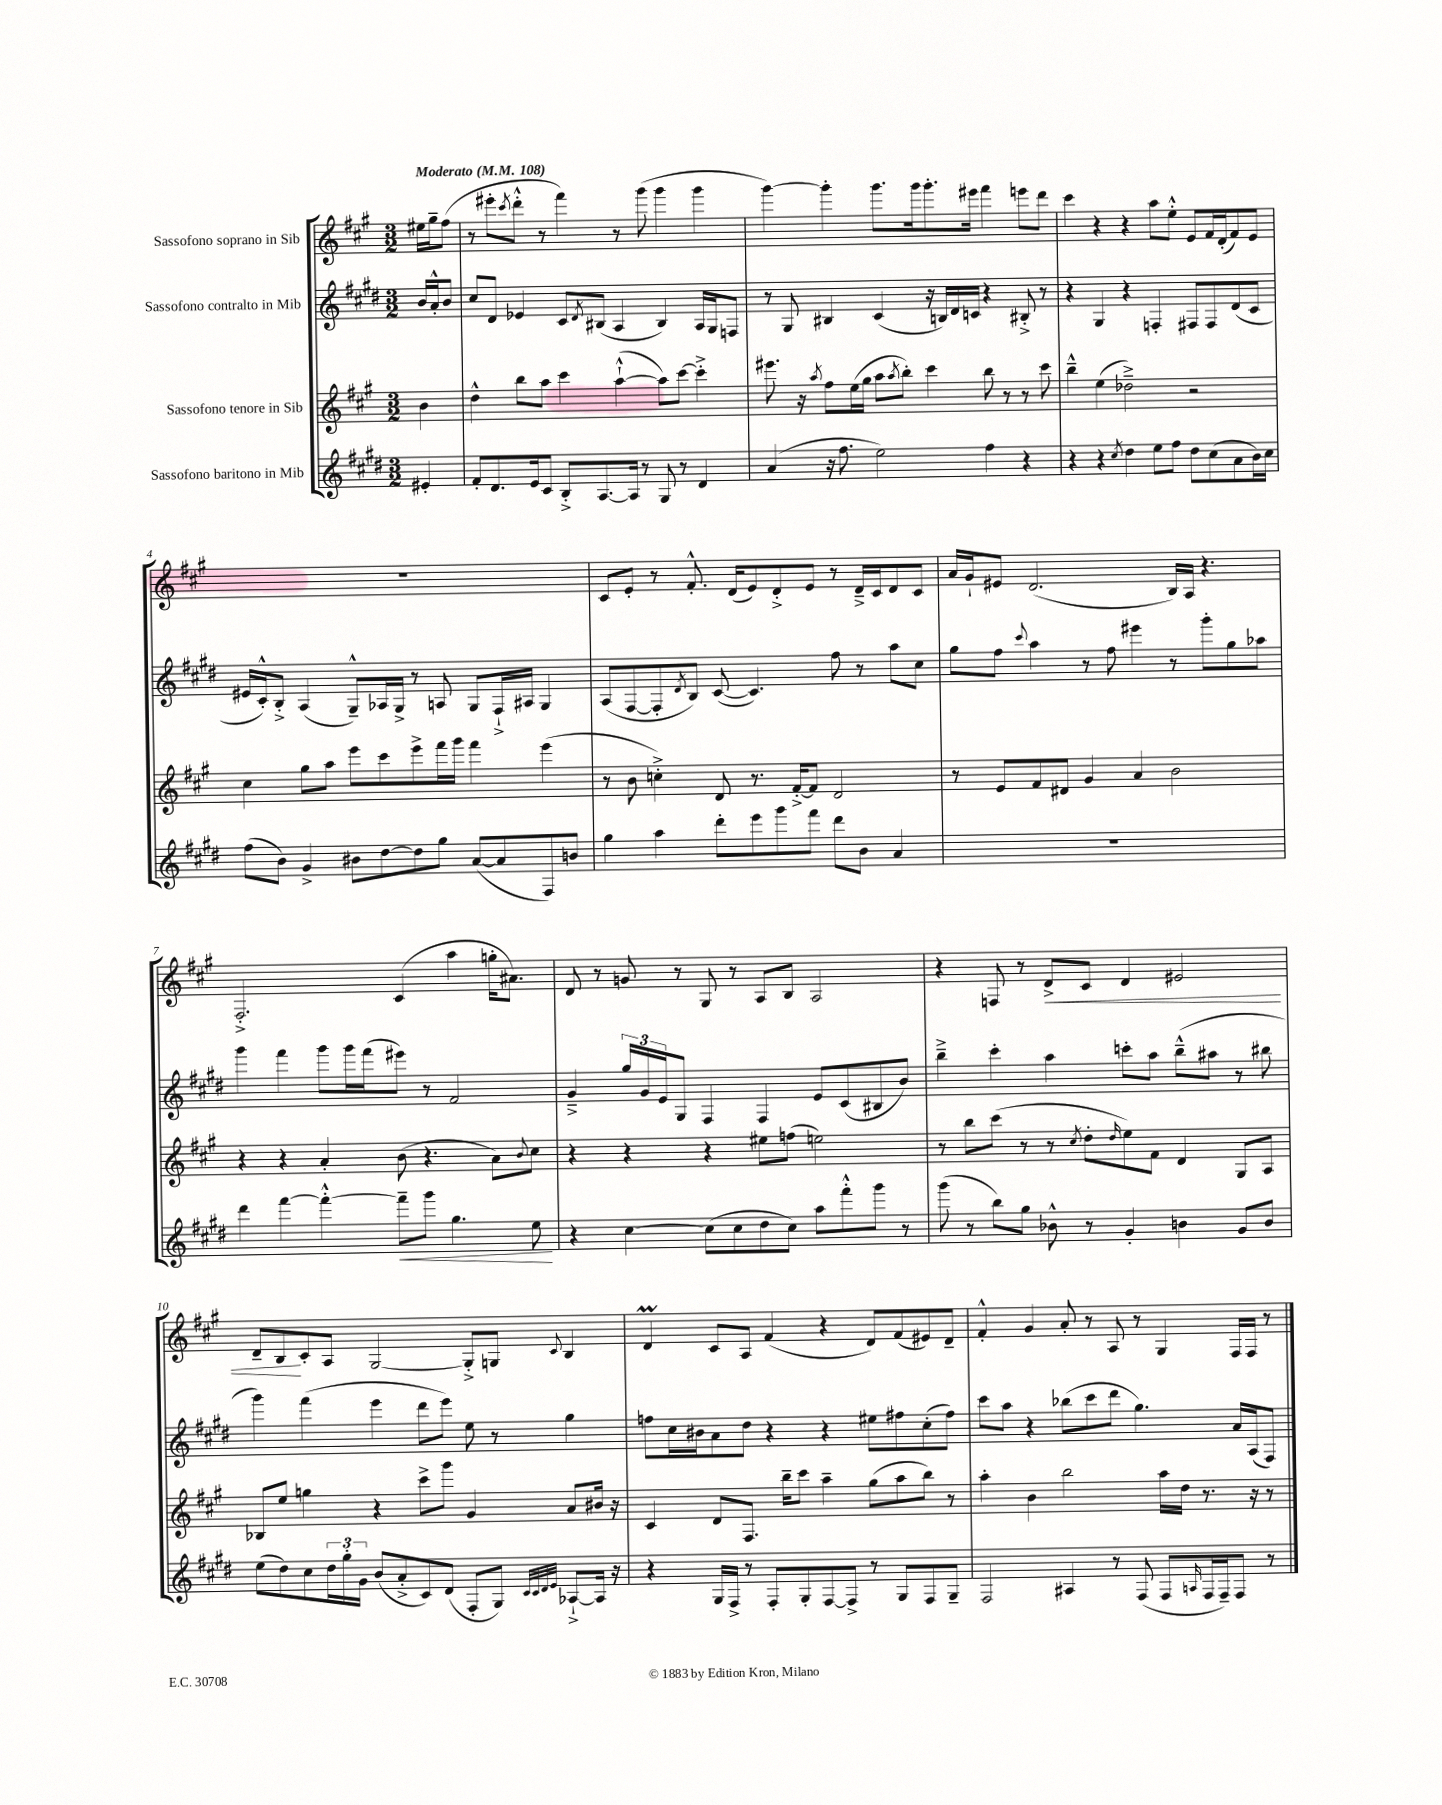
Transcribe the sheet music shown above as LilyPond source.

<<
\new StaffGroup <<
\new Staff = "s0" \with { instrumentName = "Sassofono soprano in Sib" } {
    \clef treble \key a \major \numericTimeSignature \time 3/2 \partial 4 \tempo "Moderato" 4 = 108
    eis''16 gis''16-- fis''8( |
    r8 eis'''8-. \acciaccatura { cis'''8 } d'''8-.-^ r8 fis'''4) r8 gis'''8( gis'''4 gis'''4 |
    gis'''4~) gis'''4-. gis'''8. gis'''16 gis'''8.-. eis'''16 fis'''4 e'''8 d'''8 |
    cis'''4 r4 r4 a''8 e''8-.-^ e'8 fis'16 d'16-.( fis'8) e'8 |
    R1. |
    cis'8 e'8-. r8 fis'8.-.-^ d'16( e'8) d'8-.-> e'8 r8 d'16---> cis'16 d'8 cis'8 |
    a'16 gis'16-! eis'8 d'2.( b16) a16 r4. |
    fis2.-.-> cis'4( a''4 g''16-. ais'8.) |
    d'8 r8 g'8 r8 gis8 r8 a8 b8 a2 |
    r4 f8 r8 d'8->\< cis'8 d'4 eis'2 |
    d'8-- b8\! cis'8-. a8 gis2~ gis8-.-> g8 \appoggiatura { cis'8 } b4 |
    d'4\prall cis'8 a8 fis'4( r4 d'8) fis'8( eis'8) d'8-- |
    fis'4-.-^ gis'4 a'8-. r8 a8 r8 gis4 fis16 fis16 r8 \bar "|." |
}
\new Staff = "s1" \with { instrumentName = "Sassofono contralto in Mib" } {
    \clef treble \key e \major \numericTimeSignature \time 3/2 \partial 4
    b'16 a'16-.-^ b'8 |
    cis''8 dis'8 ees'4 cis'8 \acciaccatura { dis'8 } bis8( a4 bis4) a16 gis16 f8 |
    r8 gis8 bis4 cis'4( r16 b16) dis'16 c'16 r4 bis8-.-> r8 |
    r4 gis4 r4 f4-. fis8 fis8 dis'8( cis'8 |
    eis'16 cis'16-.-^) b8-.-> a4( gis8---^) aes16 gis16-> r8 a8 gis8 fis16-!-> ais16 gis4 |
    a8( fis8~ fis8-. \acciaccatura { dis'8 } b8) cis'8~( cis'4.) fis''8 r8 a''8 cis''8 |
    gis''8 fis''8 \appoggiatura { cis'''8 } a''4 r8 fis''8 eis'''4 r8 gis'''8-. gis''8 aes''8 |
    gis'''4 fis'''4 gis'''8 gis'''16 fis'''16( eis'''8) r8 fis'2 |
    gis'4---> \tuplet 3/2 { gis''16 gis'16 e'16 } gis8 fis4 fis4 e'8 cis'8( bis8 b'8) |
    b''4---> cis'''4-. a''4 c'''8-. a''8 b''8---^( ais''8 r8 bis''8 |
    gis'''4) fis'''4( e'''4 dis'''8 e'''8) e''8 r8 gis''4 |
    f''8 cis''16 bis'16 a'8 dis''8 r4 r4 eis''8 fis''8 cis''8-.( fis''8) |
    cis'''8 a''8 r4 bes''8( cis'''8 dis'''8 gis''4.) a'16 a16( fis8) \bar "|." |
}
\new Staff = "s2" \with { instrumentName = "Sassofono tenore in Sib" } {
    \clef treble \key a \major \numericTimeSignature \time 3/2 \partial 4
    b'4 |
    d''4-^ b''8 a''8 cis'''4 a''4~-!-^( a''8) cis'''8~ cis'''4-.-> |
    eis'''8. r16 \acciaccatura { a''8 } fis''8 e''16( gis''16 a''8 \acciaccatura { a''8 } b''8-.) cis'''4 b''8 r8 r8 cis'''8 |
    b''4---^ e''4( des''2--->) r2 |
    cis''4 gis''8 a''8 e'''8 cis'''8 e'''8-> fis'''16 gis'''16 fis'''4 e'''4( |
    r8 b'8 c''4-.->) d'8 r8. fis'16~-.-> fis'8 d'2 |
    r8 e'8 fis'8 dis'8 gis'4 a'4 b'2 |
    r4 r4 a'4-. b'8( r4. a'8) \appoggiatura { b'8 } cis''8 |
    r4 r4 r4 eis''8 f''8( e''2) |
    r8 b''8 cis'''8( r8 r8 \acciaccatura { cis''8 } d''8-. \grace { d''16 } e''8) fis'8 d'4 gis8 a8 |
    bes8 e''8 g''4 r4 cis'''8-> gis'''8 gis'4 a'8 bis'16 r16 |
    cis'4 d'8 fis8. b''16-- cis'''8 a''4-- gis''8( a''8 b''8) r8 |
    a''4-. b'4 b''2 a''16 d''16 r8. r16 r8 \bar "|." |
}
\new Staff = "s3" \with { instrumentName = "Sassofono baritono in Mib" } {
    \clef treble \key e \major \numericTimeSignature \time 3/2 \partial 4
    eis'4-. |
    fis'8-. dis'8. e'16 cis'8 b8-.-> a8.~ a16 r8 gis8 r8 dis'4 |
    a'4( r16 fis''8. e''2) fis''4 r4 |
    r4 r4 \acciaccatura { cis''8 } dis''4 e''8 fis''8 dis''8 cis''8( a'8 b'16) cis''16 |
    fis''8( b'8) gis'4-> bis'8 dis''8~ dis''8 gis''8 a'8~( a'8 fis8) b'8 |
    gis''4 a''4 dis'''8-. e'''8 gis'''8 fis'''8 dis'''8 b'8 a'4 |
    R1. |
    dis'''4 fis'''4~ fis'''4~-.-^ fis'''8--\< gis'''8 gis''4. e''8\! |
    r4 cis''4~ cis''8( cis''8 dis''8 cis''8) a''8 fis'''8-.-^ gis'''8 r8 |
    gis'''8( r8 b''8) gis''8 bes'8-^ r8 gis'4-. b'4 gis'8 b'8 |
    e''8( dis''8) cis''8 \tuplet 3/2 { dis''16 gis''16-. gis'16 } b'8( a'8-.-> cis'8) dis'8( fis8-. gis8) \grace { cis'32 cis'32 dis'32 e'32 } aes8~-!-> aes16 r16 |
    r4 gis16 fis16-> r8 fis8-. gis8-. fis8~ fis8-> r8 gis8 fis8 gis8-- |
    fis2 ais4 r8 fis8( fis8 \grace { a16 } fis16 fis16--) fis8 r8 \bar "|." |
}
>>
>>
